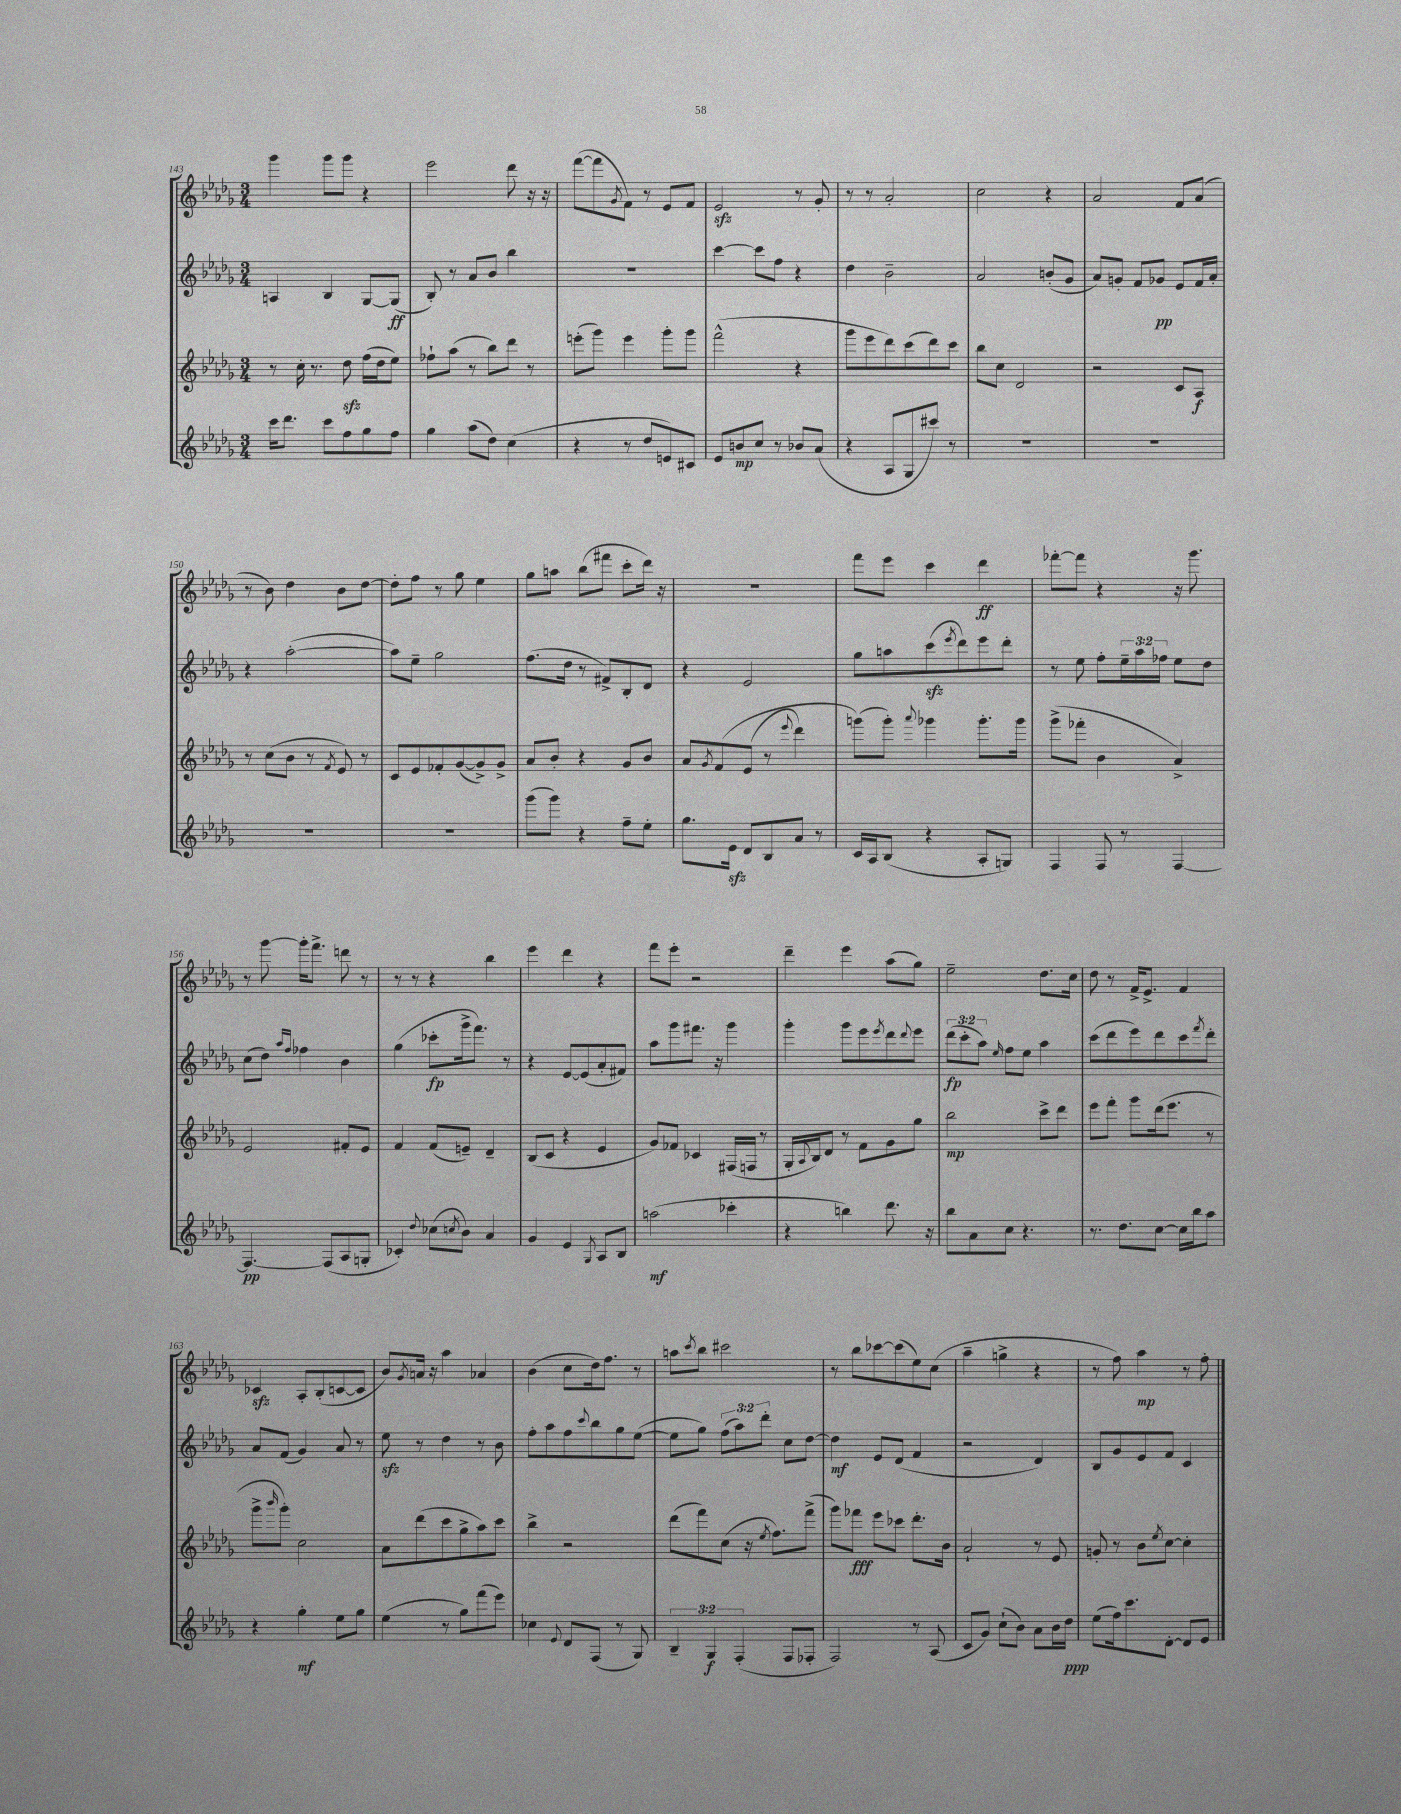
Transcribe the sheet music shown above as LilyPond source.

<<
\new StaffGroup <<
\new Staff = "s0" {
    \clef treble \key des \major \numericTimeSignature \time 3/4
    ges'''4 ges'''8 ges'''8 r4 |
    ees'''2 des'''8 r16 r16 |
    f'''8~( f'''8 \acciaccatura { ges'8 } f'8) r8 ees'8 f'8 |
    ees'2\sfz r8 ges'8-. |
    r8 r8 aes'2-. |
    c''2 r4 |
    aes'2 f'8 aes'8( |
    r8 bes'8) des''4 bes'8 des''8~ |
    des''8-. f''8 r8 ges''8 ees''4 |
    ges''8 a''8 bes''8( fis'''8 c'''8-. des'''16) r16 |
    R2. |
    f'''8 ees'''8 c'''4 des'''4\ff |
    fes'''8~-. fes'''8 r4 r16 ges'''8. |
    r8 ges'''8~ ges'''16-. f'''8.-> d'''8 r8 |
    r8 r8 r4 bes''4 |
    ees'''4 des'''4 r4 |
    f'''8 ees'''8-. r2 |
    des'''4-- ees'''4 aes''8( ges''8) |
    ees''2-- des''8. c''16 |
    des''8 r8 f'16-> ees'8.-> f'4 |
    ces'4\sfz aes8-. bes8-.( c'8~ c'8 |
    bes'8) \acciaccatura { ges'8 } a'16 r16 aes''4 aes'4 |
    bes'4( c''8 des''16) f''8. r8 |
    a''8 \acciaccatura { c'''8 } bes''8 cis'''2 |
    r8 bes''8 ces'''8~ ces'''8( ees''8) c''8( |
    aes''4-- g''4-> r4 |
    r8 f''8) aes''4\mp r8 f''8-. \bar "|." |
}
\new Staff = "s1" {
    \clef treble \key des \major \numericTimeSignature \time 3/4 \override Staff.TupletNumber.text = #tuplet-number::calc-fraction-text
    a4 bes4 ges8~ ges8\ff( |
    bes8-.) r8 aes'8 bes'8 bes''4 |
    R2. |
    c'''4~ c'''8 f''8 r4 |
    des''4 bes'2-- |
    aes'2 b'8-.( ges'8 |
    aes'8) g'8-. f'8 ges'8\pp ees'8 f'16 aes'16-. |
    r4 aes''2~-.( |
    aes''8) ees''8-- ges''2 |
    f''8.( des''16 r8 fis'8->) bes8-. des'8 |
    r4 ees'2 |
    ges''8 a''8 c'''8\sfz( \acciaccatura { ees'''8 } des'''8) ees'''8 des'''8-. |
    r8 ees''8 f''8-. \tuplet 3/2 { ees''16-- aes''16 fes''16 } ees''8 des''8 |
    c''8( des''8) \grace { aes''16 f''16 } fes''4 bes'4 |
    ges''4( ces'''8-.\fp ges'''16-> f'''8.) r8 |
    r4 ees'8~ ees'8( aes'8-. fis'8) |
    aes''8 ges'''8 fis'''8. r16 ges'''4 |
    ges'''4-. ges'''8 ees'''8 \acciaccatura { ees'''8 } des'''8 \appoggiatura { des'''8 } ees'''8 |
    \tuplet 3/2 { des'''8\fp( c'''8-. aes''8) } \grace { ees''16 } f''8 ees''8 aes''4 |
    c'''8( des'''8 ees'''8) des'''8 c'''8 \acciaccatura { f'''8 } des'''8-. |
    aes'8 f'8( ges'4) aes'8 r8 |
    ees''8\sfz r8 des''4 r8 bes'8 |
    f''8-. aes''8 f''8 \appoggiatura { c'''8 } bes''8 ges''8 ees''8~( |
    ees''8 ges''8) \tuplet 3/2 { f''8( aes''8) des'''8-. } c''8 des''8~ |
    des''4\mf ees'8 des'8( f'4 |
    r2 des'4) |
    bes8 ges'8 ees'8 f'8 c'4 \bar "|." |
}
\new Staff = "s2" {
    \clef treble \key des \major \numericTimeSignature \time 3/4
    r8 c''16-. r8. des''8\sfz f''16( des''16 ees''8) |
    fes''8-! aes''8( r8 bes''8) des'''8 r8 |
    e'''8-.( ges'''8) e'''4 ges'''8-. ges'''8 |
    f'''2-^( r4 |
    ges'''8 ees'''8 des'''8) c'''8( des'''8) c'''8 |
    bes''8 c''8 des'2 |
    r2 c'8 aes8\f |
    r8 c''8( bes'8 r8 \acciaccatura { f'8 } ees'8) r8 |
    c'8 ees'8 fes'8-. ges'8~( ges'8->) ges'8-> |
    aes'8 bes'8-. r4 ges'8 bes'8 |
    aes'8 \acciaccatura { ges'8 } f'8\( ees'8( r8 \appoggiatura { ees'''8 } des'''4) |
    g'''8(\) g'''8-.) \appoggiatura { aes'''8 } ges'''4 ges'''8.-. ges'''16 |
    ges'''8->( fes'''8-. bes'4 aes'4->) |
    ees'2 fis'8-. ees'8 |
    f'4 f'8( e'8--) des'4-- |
    bes8( c'8 r4 ees'4 |
    ges'8) fes'8 ces'4 fis16( f16 r8 |
    ges16-. \appoggiatura { aes8 } bes16) des'8 r8 f'8 ges'8 ges''8 |
    bes''2\mp c'''8-> des'''8 |
    ees'''8 f'''8-. ges'''8 des'''16( ees'''8. r8 |
    ges'''8-> \grace { bes'''16 } ges'''8-.) c''2 |
    aes'8 des'''8( c'''8 ges''8-> aes''8) c'''8 |
    bes''4-> r2 |
    des'''8( f'''8) c''8( r16 \acciaccatura { ees''8 } f''8.) f'''8->( |
    ges'''8) fes'''8\fff ees'''8 ces'''8 des'''8.-. bes'16 |
    aes'2-! r8 ees'8 |
    g'8-. r8 bes'8 \acciaccatura { ees''8 } c''8~ c''4-. \bar "|." |
}
\new Staff = "s3" {
    \clef treble \key des \major \numericTimeSignature \time 3/4 \override Staff.TupletNumber.text = #tuplet-number::calc-fraction-text
    c'''16 des'''8. c'''8 f''8 ges''8 f''8 |
    ges''4 aes''8( des''8) c''4( |
    r4 r8 des''8 e'8) cis'8 |
    ees'8 b'8\mp c''8 r8 bes'8 aes'8( |
    r4 aes8 ges8 cis'''8) r8 |
    R2. |
    R2. |
    R2. |
    R2. |
    ges'''8( ges'''8) r4 f''8-- ees''8-. |
    ges''8. ees'16\sfz des'8 bes8 aes'8 r8 |
    c'16 aes16 bes8( r4 aes8-. g8) |
    f4 f8 r8 f4~ |
    f4.~\pp f8( aes8 g8-. |
    ces'4-.) \appoggiatura { des''8 } ces''8( \acciaccatura { c''8 } bes'8) aes'4 |
    ges'4 ees'4 \acciaccatura { ges8 } aes8 bes8 |
    a''2\mf( ces'''4-. |
    r4 b''4) des'''8. r16 |
    bes''8 aes'8 c''8 r4. |
    r8. des''8. c''8~ c''16 bes''16 aes''8 |
    r4 ges''4-.\mf ees''8 ges''8 |
    ees''4( r8 ges''8) f'''8( ees'''8) |
    ces''4 \appoggiatura { ees'8 } des'8 f8( r8 ges8) |
    \tuplet 3/2 { bes4-- ges4\f f4-.( } f8 fes8-. |
    f2) r8 aes8( |
    c'8 ges'8) c''8-!( bes'8) aes'8 bes'16 des''16\ppp |
    ees''8( f''16) c'''8. des'8~-. des'8 ees'8 \bar "|." |
}
>>
>>
\layout { \context { \Score currentBarNumber = #143 } }
